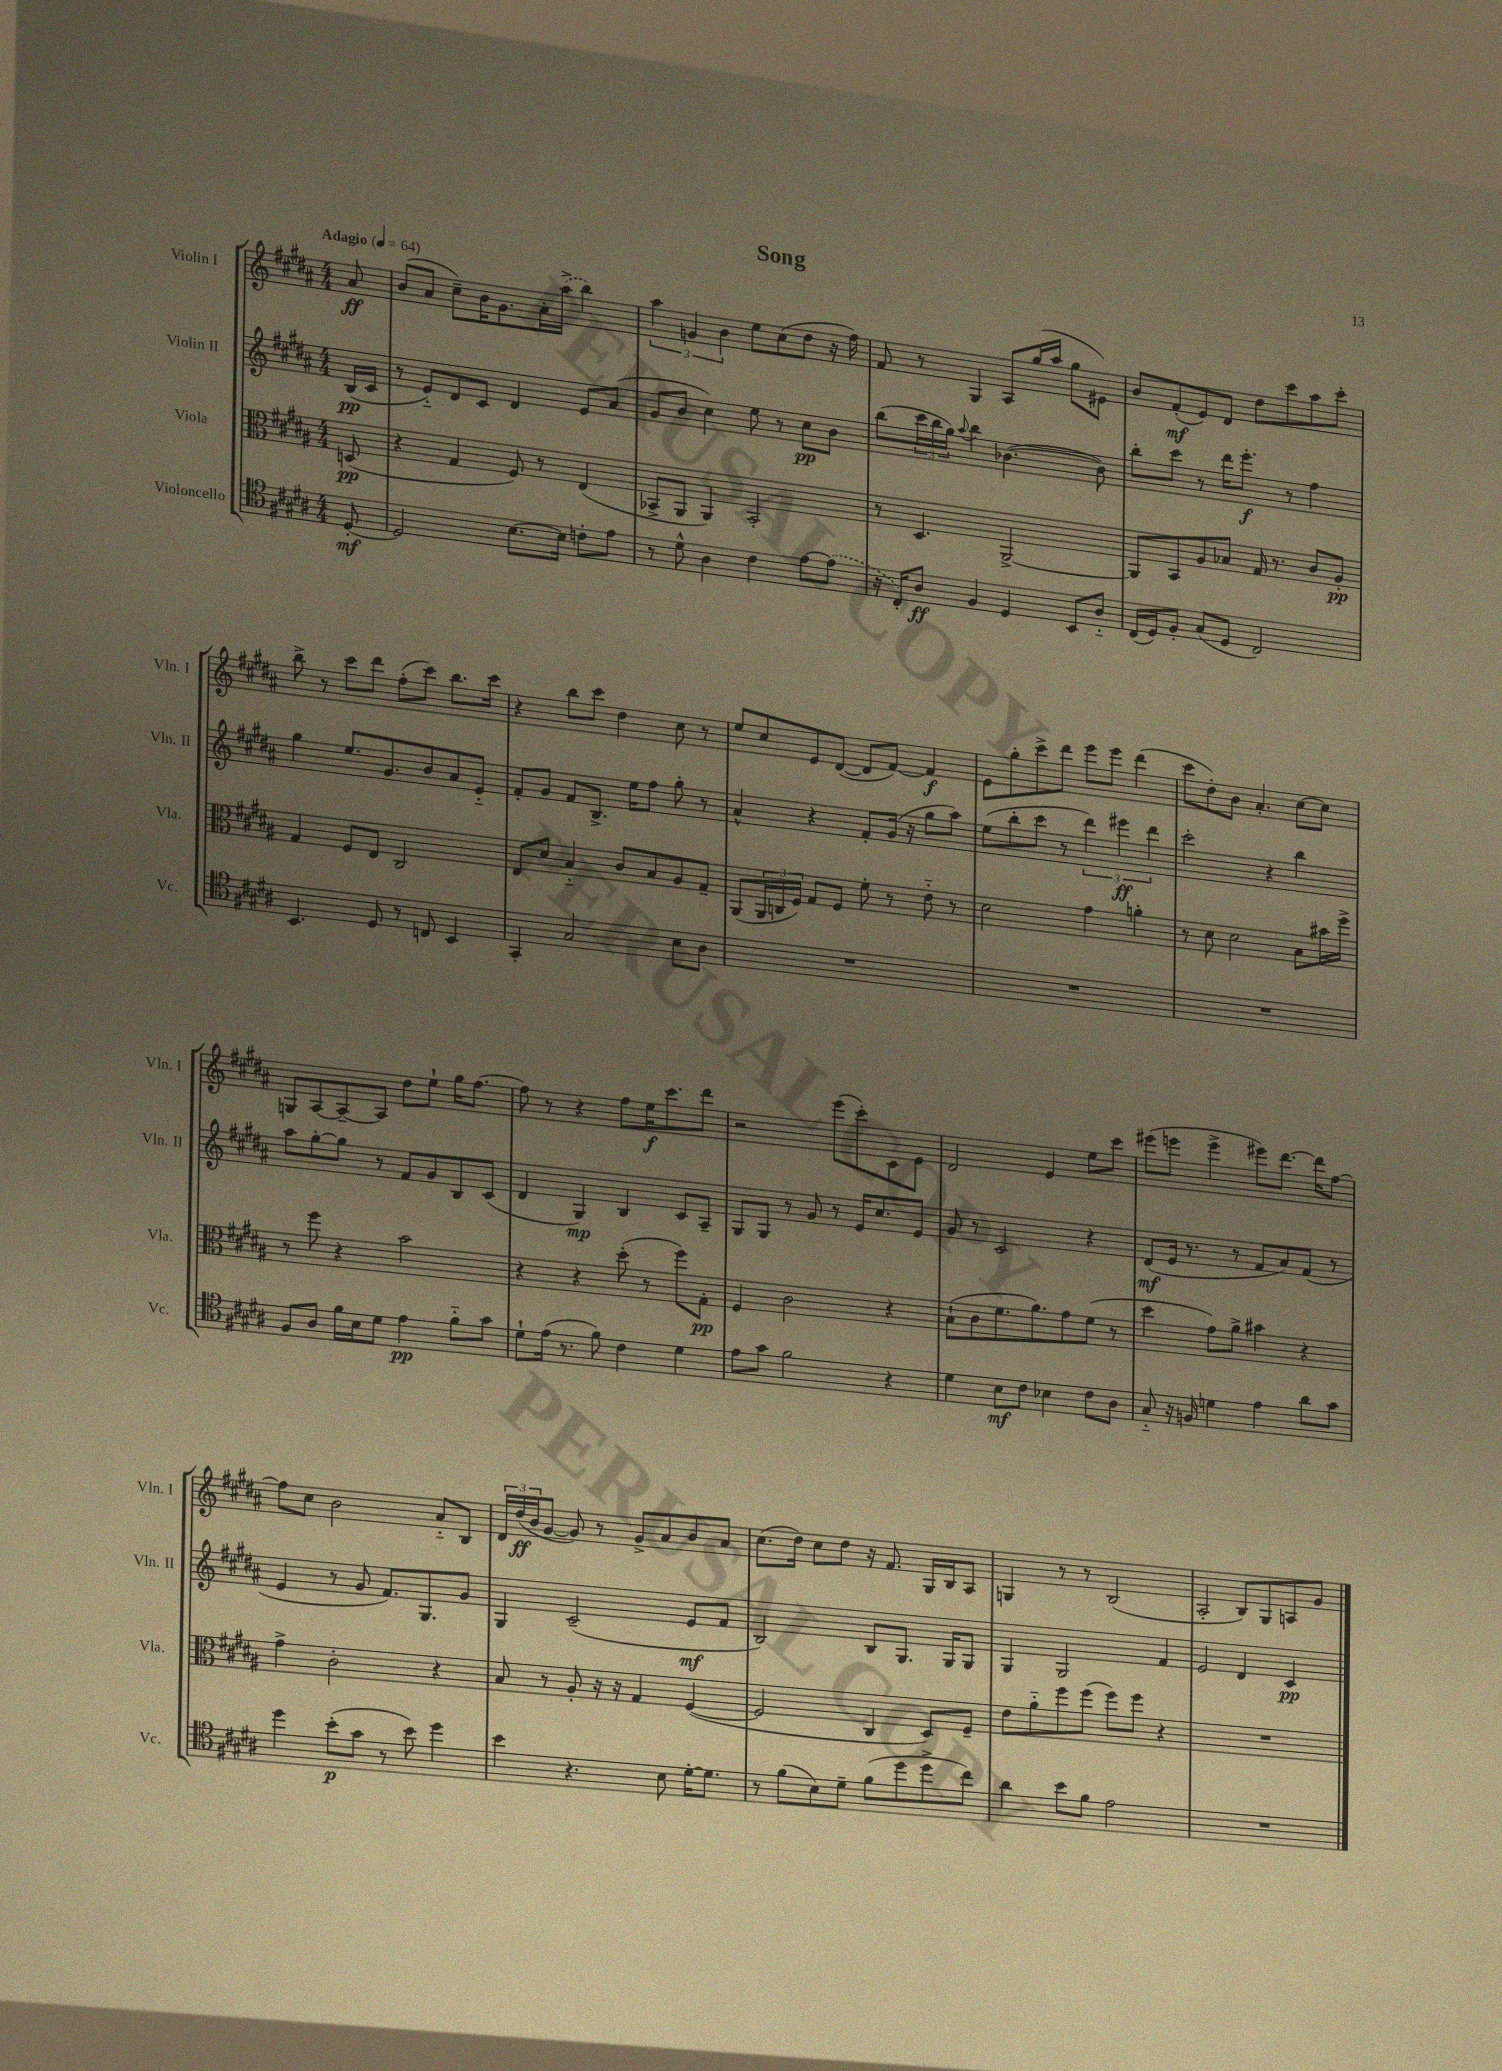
\header { title = "Song" }
<<
\new StaffGroup <<
\new Staff = "s0" \with { instrumentName = "Violin I" shortInstrumentName = "Vln. I" } {
    \clef treble \key b \major \numericTimeSignature \time 4/4 \partial 8 \tempo "Adagio" 4 = 64
    ais'8\ff |
    b'8( ais'8 cis''8--) b'16 gis'8. ais'16-. \once \slurDashed ais''16->( b''4) |
    \tuplet 3/2 { ais''4 g'4 b'4 } e''8 cis''8( dis''8 r16 fis''16) |
    fis'8 r8 gis4 ais8 gis''16( ais''16 gis''8 eis'8) |
    b'8 fis'8-.\mf( e'8) dis'8 dis''8 cis'''8 ais''8 cis'''8-. |
    b''8-> r8 cis'''8 dis'''8 fis''8-.( cis'''8) b''8. cis'''16 |
    r4 b''8 cis'''8 dis''4 cis''8 r8 |
    e''8 cis''8 e'8 dis'8~( dis'8 fis'8~) fis'4\f |
    e'8 gis''8-. cis'''8-> dis'''8 e'''8 e'''8 dis'''4( |
    cis'''8 dis''8-.) b'8 ais'4.-. cis''8~ cis''8 |
    g8 ais8~ ais8~-- ais8 dis''8 e''8-! gis''16 fis''8.~ |
    fis''8 r8 r4 fis''8 e''16\f cis'''8. dis'''8 |
    r2 e'''8( cis'''8-.) cis'8 e'8 |
    dis'2 e'4 e''8 cis'''8 |
    eis'''8( e'''8 e'''4-> eis'''8) dis'''8.~ dis'''16 fis''8~ |
    fis''8 cis''8 b'2 ais'8-_ b8 |
    \tuplet 3/2 { dis'16 dis''16\ff( b'16 } gis'8~ gis'8) r8 gis'8-> ais'8 b'8 ais'8 |
    cis''8.( dis''16) cis''8 dis''8 r16 fis'8. gis16 b16 ais8 |
    g4 r8 r8 b2( |
    ais2-. b8) gis8 a8 gis'8 \bar "|." |
}
\new Staff = "s1" \with { instrumentName = "Violin II" shortInstrumentName = "Vln. II" } {
    \clef treble \key b \major \numericTimeSignature \time 4/4 \partial 8
    b16\pp( cis'16 |
    r8 e'8-_) dis'8 cis'8 dis'4 e'8 ais'8( |
    gis'8 b'8 cis''4) e''8 r8 cis''8\pp b'8 |
    b''8( \tuplet 3/2 { cis'''16 b''16 gis''16) } \appoggiatura { ais''8 } b''4 bes'4.~( bes'8) |
    b''8-. cis'''8 r8 dis'''16 e'''8.-.\f r8 fis''4 |
    gis''4 e''8. gis'8. b'8 ais'8 e'8-_ |
    fis'8-. gis'8 fis'8 b8.-> e''16 fis''8 gis''8-. r8 |
    ais'4-^ r4 fis'8-. gis'16( r16 gis''8 ais''8) |
    e''8( b''8-. cis'''8 r8 \tuplet 3/2 { dis'''4) eis'''4\ff dis'''4 } |
    cis'''2-. r4 b''4 |
    ais''8 gis''8~-. gis''8 r8 fis'8 gis'8 b8 cis'8( |
    dis'4 gis4\mp) b4 cis'8 ais8-- |
    gis8 gis8 r8 gis'8 r8 e'16 cis''8. e'8 |
    gis'8 r8 cis'2 r4 |
    dis'8\mf( e'16 r8. r8 fis'8 ais'8) fis'8( r8 |
    e'4 r8 gis'8 fis'8.) gis8. gis'8 |
    gis4 cis'2--( e'8\mf fis'8 |
    b2) b8 gis8. gis16 gis8 |
    gis4 gis2 fis'4 |
    e'2 dis'4 cis'4\pp \bar "|." |
}
\new Staff = "s2" \with { instrumentName = "Viola" shortInstrumentName = "Vla." } {
    \clef alto \key b \major \numericTimeSignature \time 4/4 \partial 8
    d8\pp( |
    r4 gis4 fis8) r8 e4( |
    bes,8-> ais,8 ais,4) bes,2-. |
    r8 dis4. ais,2~-> |
    ais,8 b,8 ais8 bes8 gis16 r8. cis'8 ais8-.\pp |
    gis4 fis8 e8 cis2 |
    e8 dis'8 b4-_ cis'8 b8 ais8 gis8-- |
    ais,8( \tuplet 3/2 { ais,16 c16 fis16) } gis8 fis8 fis'8-. r8 e'8-_ r8 |
    dis'2 gis'4 a'4-. |
    r8 dis'8 dis'2 b8 bis'16 fis''16-> |
    r8 fis''8 r4 b'2 |
    r4 r4 dis''8-.( r8 fis''8) gis8-.\pp |
    fis4 cis'2 r4 |
    b8-!( cis'8 fis'8. ais'8.) gis'8 fis'8( r8 |
    dis''4 gis'8) ais'8-> bis'4 r4 |
    gis'4-> cis'2-. r4 |
    b8 r8 ais8-. r16 r16 gis4 fis4~( |
    fis2 cis4 dis8) fis8-- |
    e'8 ais'8-_ fis''8 fis''8( fis''8) fis''8 r4 |
    R1 \bar "|." |
}
\new Staff = "s3" \with { instrumentName = "Violoncello" shortInstrumentName = "Vc." } {
    \clef tenor \key b \major \numericTimeSignature \time 4/4 \partial 8
    dis8~-.\mf |
    dis2 b8.~ b16 c'8-. e'8 |
    r8 dis'8-^ ais4 cis'4 e'8~ \once \slurDashed e'8( |
    r16 cis16-.) ais8\ff fis4 dis4 b,8 ais8-_ |
    cis16( dis16) fis8-. gis8( dis8 cis2) |
    b,4. dis8 r8 c8 b,4 |
    gis,4-. gis2 b8 ais8 |
    R1 |
    R1 |
    R1 |
    fis8 ais8 fis'16 b16 dis'8 e'4\pp fis'8-_ gis'8 |
    dis'8-! e'16( r8. fis'8) cis'4 dis'4 |
    e'8 gis'8 fis'2 r4 |
    dis'4 b8\mf cis'8 bes4 cis'8 ais8 |
    gis8-_ r16 f16 d'4 e'4 ais'8 gis'8 |
    dis''4 b'8-.\p( gis'8 r8 b'8) dis''4 |
    b'4 r4. b8 dis'16~-. dis'8. |
    r8 fis'8( b8) dis'8-- fis'8( dis''8 dis''8-> cis''8) |
    ais'4 b'8 fis'8 e'2 |
    R1 \bar "|." |
}
>>
>>
\layout { \context { \Score \remove "Bar_number_engraver" } }
